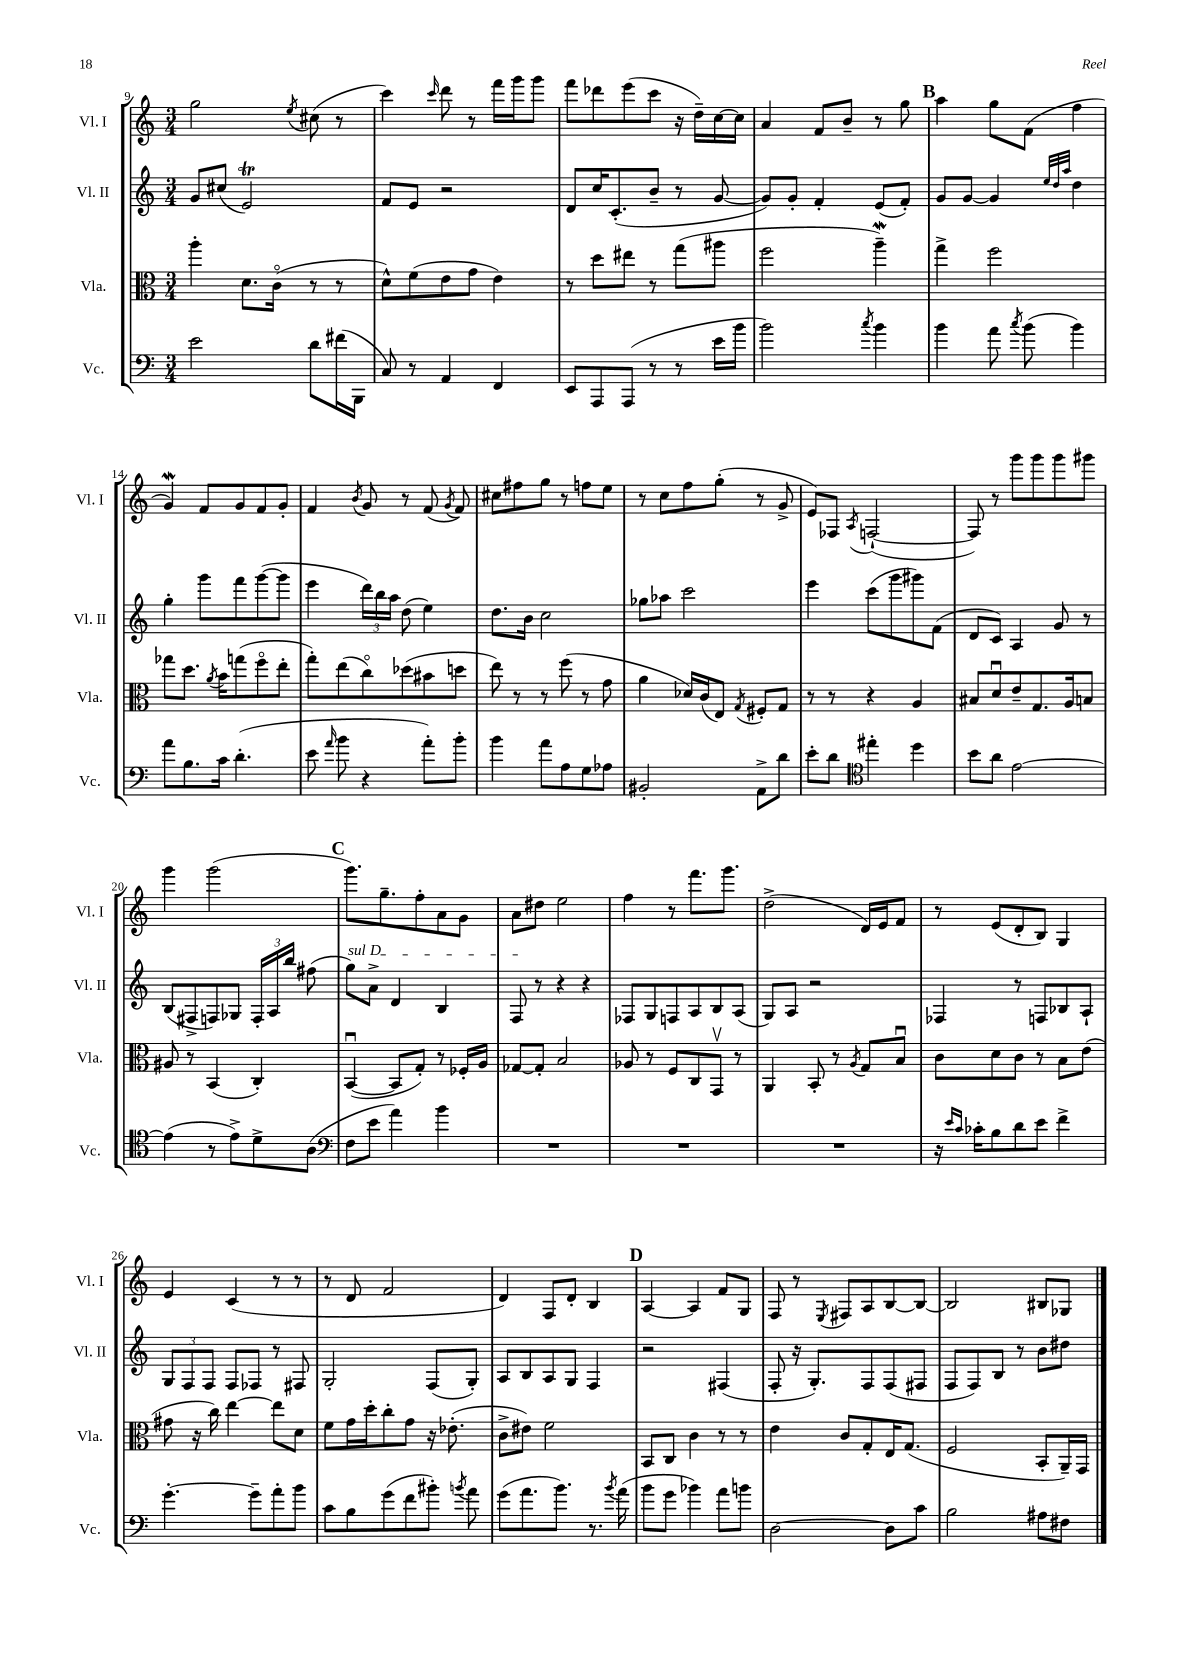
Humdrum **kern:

**kern	**kern	**kern	**kern
*part4	*part3	*part2	*part1
*staff4	*staff3	*staff2	*staff1
*I"Vc.	*I"Vla.	*I"Vl. II	*I"Vl. I
*I'Vc.	*I'Vla.	*I'Vl. II	*I'Vl. I
*clefF4	*clefC3	*clefG2	*clefG2
*k[]	*k[]	*k[]	*k[]
*M3/4	*M3/4	*M3/4	*M3/4
=9	=9	=9	=9
2e\	4aa'\	8g/L	2gg\
.	.	(8cc#X/J	.
.	8.d\L	2et/)	.
.	(16c\Jk	.	.
.	.	.	8qee/
8d\L	8r	.	(8cc#X\
(16f#X\L	8r	.	8r
16BBB\JJ	.	.	.
=10	=10	=10	=10
8C/)	8d^^\L)	8f/L	4ccc\)
8r	(8f\	8e/J	.
.	.	.	16qqccc/
4AA/	8e\	2r	8ddd\
.	8g\J	.	8r
4FF/	4e\)	.	16fff\LL
.	.	.	16ggg\J
.	.	.	8ggg\J
=11	=11	=11	=11
8EE/L	8r	8d/L	8fff\L
8AAA/	8dd\L	16cc/K	8ddd-X\
.	.	(8.c'/	.
(8AAA/J	8ee#X\J	.	(8eee\
8r	8r	8b~/J	8ccc\J
8r	(8gg\L	8r	16r
.	.	.	16dd~\LL)
16e\LL	8aa#X\J	[8g/	[16cc\
16b\JJ	.	.	16cc\JJ]
=12	=12	=12	=12
2b\)	2ff\	8g/L])	4a/
.	.	8g'/J	.
.	.	4f'/	8f/L
.	.	.	8b~/J
8qcc/	.	.	.
4b\	4aaW~\)	(8e/L	8r
.	.	8f'/J)	8gg\
!!LO:REH:place=s1:t=B
=13	=13	=13	=13
4b\	4gg^\	8g/L	4aa\
.	.	[8g/J	.
8a\	2ff\	4g/]	8gg\L
8qcc/	.	.	.
(8b\	.	.	(8f\J
.	.	32qqee/LLL	.
.	.	32qqdd/	.
.	.	32qqaa/JJJ	.
4b\)	.	4dd\	4ff\
!!LO:LB:g=z
=14	=14	=14	=14
8a\L	8gg-X\L	4gg'\	4gW/)
8.B\	8.dd\J	.	.
.	.	8ggg\L	8f/L
.	8qa/	.	.
16c\Jk	16b\KL	.	.
(4.d'\	(8ggn\	8fff\	8g/
.	8ff\	([8ggg\	8f/
.	8ee'\J	8ggg\J]	8g'/J
=15	=15	=15	=15
8e\	8gg'\L)	4eee\	4f/
16qqa/	.	.	.
8b\	(8ee\	.	.
.	.	.	8qb/
4r	8cc\)	24ddd\LL)	8g/
.	.	24bb\	.
.	.	24aa\JJ	.
.	(8dd-X\	(8dd\	8r
8a'\L)	8b#X\	4ee\)	(8f/
.	.	.	8qg/
8b'\J	8ddn\J	.	8f/)
=16	=16	=16	=16
4b\	8ee\)	8.dd\L	8cc#X\L
.	8r	.	8ff#X\
.	.	16b\Jk	.
8a\L	8r	2cc\	8gg\J
8A\	(8ff\	.	8r
8G\	8r	.	8ffn\L
8A-X\J	8g\	.	8ee\J
=17	=17	=17	=17
2BB#X'/	4a\	8gg-X\L	8r
.	.	8aa-X\J	8cc\L
.	16d-X/LL)	2ccc\	8ff\
.	(16c/J	.	.
.	8E/J)	.	(8gg'\J
.	8qG/	.	.
8AA^\L	8F#X'/L	.	8r
8d\J	8G/J	.	8g^/
=18	=18	=18	=18
8e'\L	8r	4eee\	8e/L)
8d\J	8r	.	8F-X/J
*clefC4	*	*	*
.	.	.	8qA/
4ee#X'\	4r	(8ccc\L	([2Fn`/
.	.	8ggg\	.
4dd\	4A/	8ggg#X\)	.
.	.	(8f\J	.
=19	=19	=19	=19
8b\L	8B#X/L	8d/L	8F/])
8a\J	8du/	8c/J)	8r
[2e\	8e~/	4A/	8ggg\L
.	8.G/	.	8ggg\
.	.	8g/	8ggg\
.	16A/k	.	.
.	8Bn/J	8r	8ggg#X\J
!!LO:LB:g=z
=20	=20	=20	=20
(4e\]	8A#X/	(8B/L	4ggg\
.	8r	8F#X^/	.
8r	(4BB/	8Fn/)	(2ggg\
8e^\L)	.	8G-X/J	.
8d^\	4C'/)	24F'/LL	.
.	.	24A/	.
.	.	24bb/JJ	.
(8A\J	.	(8ff#X\	.
!!LO:REH:place=s1:t=C
=21	=21	=21	=21
*clefF4	*	*	*
!	!	!LO:TX:a:i:t=sul D	!
8F\L	([4BBu/	8gg\L)	8.ggg\L)
8e\J	.	8a^\J	.
.	.	.	8.gg~\
4a\)	8BB/L]	4d/	.
.	8G'/J)	.	8ff'\
4b\	8r	4B/	8a\
.	16F-X'/LL	.	8g\J
.	16A/JJ	.	.
=22	=22	=22	=22
2.r	[8G-X/L	8F/	8a\L
.	8G-'/J]	8r	8dd#X\J
.	2B/	4r	2ee\
.	.	4r	.
=23	=23	=23	=23
2.r	8A-X/	8F-X/L	4ff\
.	8r	8G/	.
.	8F/L	8Fn/	8r
.	8C/	8A/	8.fff\L
.	8GGv/J	8B/	.
.	.	.	8.ggg\J
.	8r	(8A/J	.
=24	=24	=24	=24
2.r	4AA/	8G/L)	(2dd^\
.	.	8A/J	.
.	8BB'/	2r	.
.	8r	.	.
.	8qA/	.	.
.	8G/L	.	16d/LL)
.	.	.	16e/J
.	8Bu/J	.	8f/J
=25	=25	=25	=25
16r	8c\L	4F-X/	8r
16qqe/LL	.	.	.
16qqc/JJ	.	.	.
16c-X'\KL	.	.	.
8B\	8d\	.	(8e/L
8d\	8c\J	8r	8d'/
8e\J	8r	8Fn/L	8B/J)
4f^\	8B\L	8B-X/	4G/
.	(8e\J	8A`/J	.
!!LO:LB:g=z
=26	=26	=26	=26
[4.g'\	8g#X\	12G/L	4e/
.	.	12F/	.
.	16r	.	.
.	.	12F/J	.
.	16cc\)	.	.
.	[4ee\	8F/L	(4c/
8g~\L]	.	8F-X/J	.
8a'\	8ee\L]	8r	8r
8b\J	8d\J	8F#X/	8r
=27	=27	=27	=27
8c\L	8f\L	2G'/	8r
8B\	16g\L	.	8d/
.	16dd'\J	.	.
(8g\	8cc'\	.	2f/
8f\	8g\J	.	.
8b#X'\J)	16r	(8F/L	.
.	(8.e-X'\	.	.
8qbn/	.	.	.
8a\	.	8G'/J)	.
=28	=28	=28	=28
(8g\L	8c^\L	8A/L	4d/)
8.a\	8e#X\J)	8B/	.
.	2f\	8A/	8F/L
8.b\J)	.	.	.
.	.	8G/J	8d'/J
8.r	.	4F/	4B/
8qb/	.	.	.
(16a\	.	.	.
!!LO:REH:place=s1:t=D
=29	=29	=29	=29
8b\L	8BB/L	2r	[4A/
8g\J	8C/J	.	.
4b-X\)	4c\	.	4A/]
8a\L	8r	(4F#X/	8f/L
8bn\J	8r	.	8G/J
=30	=30	=30	=30
[2D\	4e\	8F'/	8F/
.	.	16r	8r
.	.	8.G'/L)	.
.	.	.	8qE/
.	8c/L	.	8F#X/L
.	8G'/	8F/	8A/
8D\L]	16E/K	(8F/	[8B/
.	(8.G/J	.	.
8c\J	.	8F#X/J	8B/J_
=31	=31	=31	=31
2B\	2F/	8F/L	2B/]
.	.	8F/)	.
.	.	8B/J	.
.	.	8r	.
8A#X\L	8BB'/L	8b\L	8B#X/L
8F#X\J	16AA~/L)	8dd#X\J	8G-X/J
.	16GG/JJ	.	.
==	==	==	==
*-	*-	*-	*-
